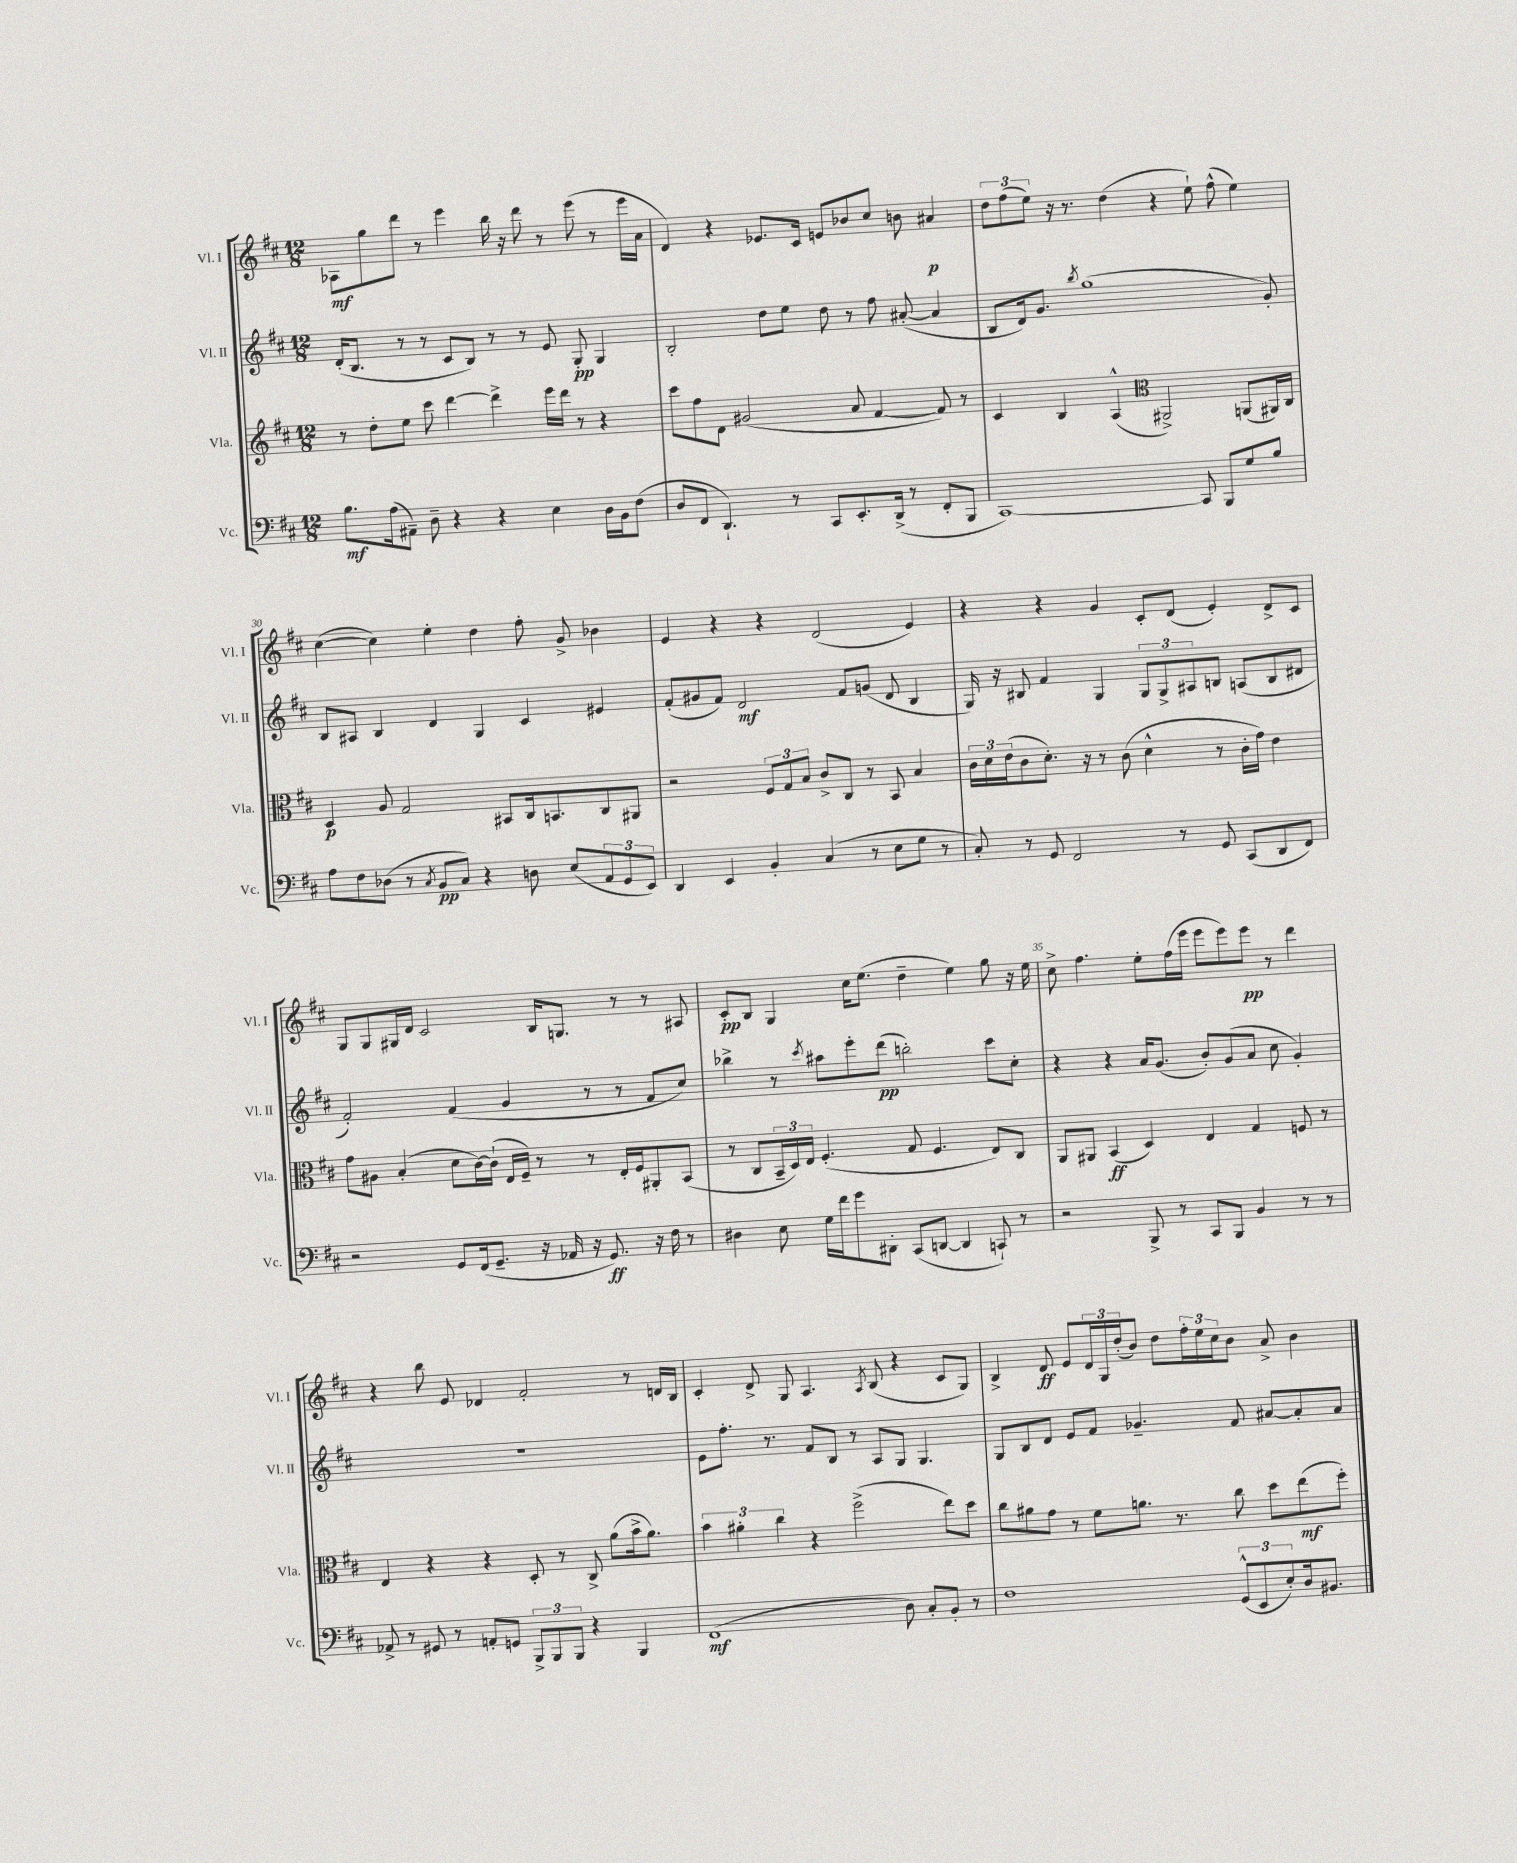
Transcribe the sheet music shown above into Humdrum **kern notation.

**kern	**kern	**kern	**kern
*staff4	*staff3	*staff2	*staff1
*clefF4	*clefG2	*clefG2	*clefG2
*k[f#c#]	*k[f#c#]	*k[f#c#]	*k[f#c#]
*M12/8	*M12/8	*M12/8	*M12/8
8.B	8r	(16d'	8A-
.	.	8.B	.
.	8dd'	.	8gg
(16A	.	.	.
8AA#~)	8ee	8r	8ddd
8D~	8ccc#	8r	8r
4r	[4ddd	8c#	4eee
.	.	8B)	.
4r	4ddd^]	8r	16bb
.	.	.	16r
.	.	8r	8ddd
4E	16eee	8e	8r
.	16ddd	.	.
.	8r	8G'	(8eee
16D	4r	4G	8r
16BB	.	.	.
(8F#	.	.	16eee
.	.	.	16a
=	=	=	=
8D	8ccc#	2B'	4d)
8FF#	8ff#	.	.
4.DD`)	8d	.	4r
.	(2g#	.	.
.	.	8dd	8.e-
8r	.	8ee	.
.	.	.	16c#
8CC#	.	8dd	8e
8.EE'	8a	8r	8b-
.	[4f#	8ff#	8cc#
(16DD^	.	.	.
8r	.	([8a#'	8b
8FF#'	8f#])	4a#]	4a#
8BBB	8r	.	.
=	=	=	=
[1CC#)	4c#	8B	12dd
.	.	.	(12ff#
.	.	16d)	.
.	.	.	12ee)
.	.	8.g	.
.	4B	.	16r
.	.	.	8.r
.	.	8qbb	.
.	.	(1gg	.
.	(4A^^	.	(4dd
*	*clefC3	*	*
.	2AA#^)	.	4r
8CC#]	.	.	8ee`)
8BBB	.	.	(8ff#^^
8G	(8AA	.	4ee)
8B	16AA#)	8g')	.
.	16C#	.	.
=	=	=	=
8A	4D	8B	([4cc#
8F#	.	8A#	.
(8D-	8A	4B	4cc#])
8r	2G	.	.
8qC#	.	.	.
8BB	.	4d	4ee'
8C#)	.	.	.
4r	.	4G	4dd
.	8BB#	.	.
8D	16C#	4c#	8ff#'
.	8.BB	.	.
(8E	.	.	8g^
12AA	8C#	4e#	4b-
12GG	.	.	.
.	8AA#	.	.
12EE)	.	.	.
=	=	=	=
4DD	2r	(8f#'	4e
.	.	8g#	.
4EE	.	8f#)	4r
.	.	2d	.
4BB'	12F#	.	4r
.	12G	.	.
.	12B	.	.
(4C#	8c#^	.	(2d
.	8C#	8f#	.
8r	8r	(8g	.
8E	8BB	8d	.
8G	4B	4B	4e)
8r	.	.	.
=	=	=	=
8C#')	24c#	16G)	4r
.	24d	.	.
.	.	16r	.
.	(24e	.	.
8r	8c#	8B#	.
8GG	8.d')	4f#	4r
2FF#	.	.	.
.	16r	.	.
.	8r	4G	4g
.	(8c#	.	.
.	4d^^	12G	8c#'
.	.	12G^	.
8r	.	.	(8d
.	.	12A#	.
8GG	8r	8B	4e')
(8CC#	16c#'	(8A	.
.	16g)	.	.
8DD	4e	8B	8d^
8FF#)	.	8d#	8c#
=	=	=	=
2r	8g	2f#')	8G
.	8A#	.	8G
.	(4B'	.	16G#
.	.	.	16d
.	.	.	2c#
8GG	8d	(4f#	.
(16FF#	[16c#)	.	.
8.GG~	(16c#`]	.	.
.	16E	4g	.
.	16F#~)	.	.
16r	8r	.	16B
16AA-	.	.	8.G
16r	8r	8r	.
8.GG)	.	.	.
.	16E'	8r	8r
.	16F#	.	.
16r	8AA#'	8f#	8r
16F#	.	.	.
8r	(8BB	8cc#)	8A#
=	=	=	=
4D#	8r	4bb-^	8c#'
.	8C#	.	8B
8E	24BB~	8r	4G
.	24D)	.	.
.	24E	.	.
.	.	8qccc#	.
16G	(4.F#'	8aa#	.
16f#	.	.	.
8g	.	8eee'	16cc#
.	.	.	(8.ee
8DD#'	.	(8ddd	.
(8CC#	8G	2bb')	4dd~
[8DD	4.F#	.	.
4DD]	.	.	4ee)
8CC`)	8E)	8ccc#	8gg
8r	8C#	8cc#'	16r
.	.	.	16ee
=	=	=	=
2r	8AA	4r	8cc#^
.	8AA#	.	4.ff#
.	(4BB	4r	.
8BBB^	4D)	16a	8ee'
.	.	(8.g	.
8r	.	.	(16ff#
.	.	.	16eee
8CC#	4E	8b')	8eee
8BBB	.	(8g	8eee)
4BB	4G	8a	8eee
.	.	8cc#	8r
8r	8F	4g')	4ddd
8r	8r	.	.
=	=	=	=
8AA-^	4E	1.r	4r
8r	.	.	.
8GG#	4r	.	8bb
8r	.	.	8e
8AA'	4r	.	4d-
8GG	.	.	.
12BBB^	8D'	.	2f#'
12BBB	.	.	.
.	8r	.	.
12BBB	.	.	.
4r	8C#^	.	.
.	(8a	.	.
4BBB	16b^	.	8r
.	8.a)	.	.
.	.	.	16d
.	.	.	16B
=	=	=	=
(1FF#	6b	8e	4c#'
.	.	8.ff#'	.
.	6a#'	.	.
.	.	.	8d^
.	.	8.r	.
.	6cc#	.	.
.	.	.	8G
.	4r	8f#	4.A
.	.	8B	.
.	(2ff#^	8r	.
.	.	.	8qA
.	.	8A	(8B
8D)	.	8G	4r
8C#'	.	4.G	.
8BB'	8ee)	.	8c#
8r	8dd	.	8G)
=	=	=	=
1F#	8cc#	8G	4B^
.	8a#	8B	.
.	8g	8d	8d
.	8r	8e	8e
.	8f#	8f#	24d
.	.	.	24G
.	.	.	(24dd'
.	8.a	4.g-~	8b)
.	.	.	8dd
.	8.r	.	.
.	.	.	24ff#'
.	.	.	24ee
.	.	.	24cc#
(12GG^^	8cc#	8f#	8b
12EE	.	.	.
.	8dd	[8a#	8a^
12E')	.	.	.
16D	(8ee	8a#']	4b
8.BB#	.	.	.
.	8ff#')	8a#	.
==	==	==	==
*-	*-	*-	*-
